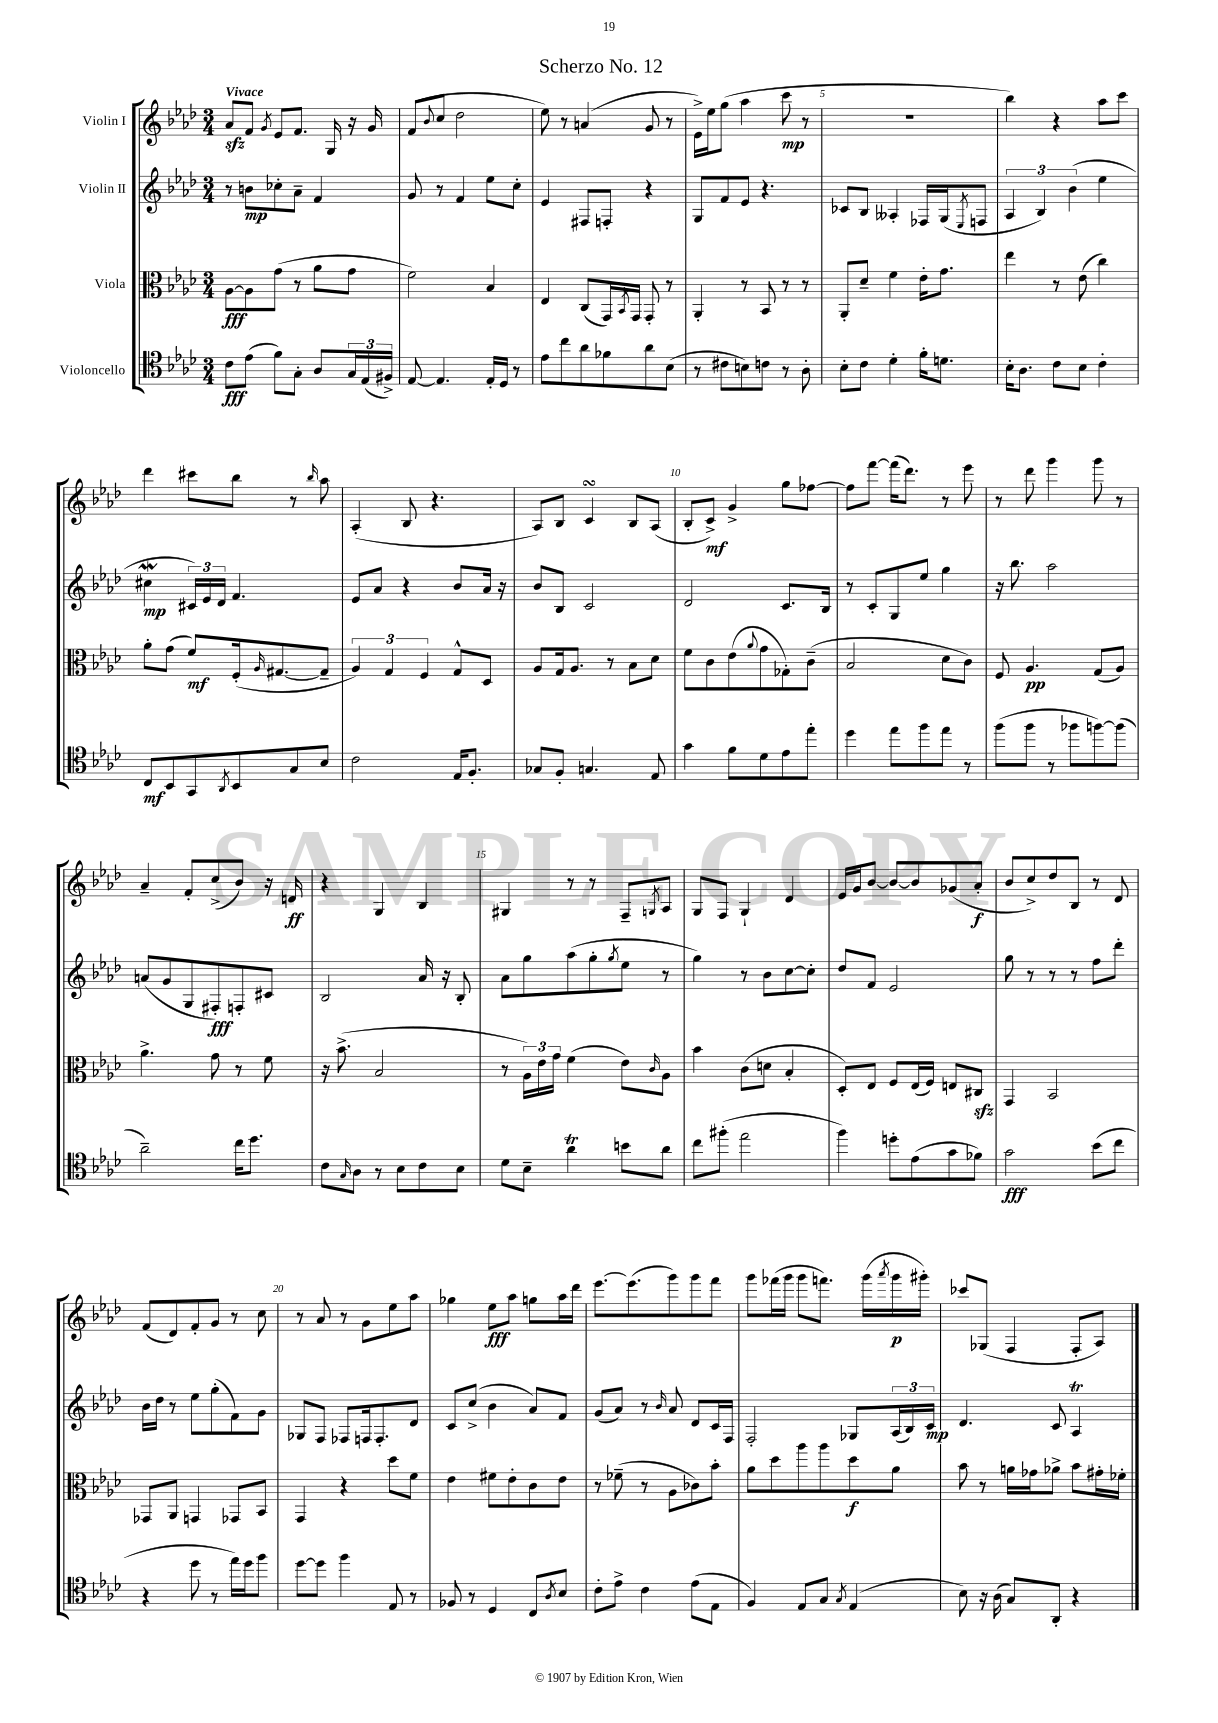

**kern	**dynam	**kern	**dynam	**kern	**dynam	**kern	**dynam
*part4	*part4	*part3	*part3	*part2	*part2	*part1	*part1
*staff4	*staff4	*staff3	*staff3	*staff2	*staff2	*staff1	*staff1
*I"Violoncello	*	*I"Viola	*	*I"Violin II	*	*I"Violin I	*
*clefC4	*	*clefC3	*	*clefG2	*	*clefG2	*
*k[b-e-a-d-]	*	*k[b-e-a-d-]	*	*k[b-e-a-d-]	*	*k[b-e-a-d-]	*
*M3/4	*	*M3/4	*	*M3/4	*	*M3/4	*
=1	=1	=1	=1	=1	=1	=1	=1
!	!	!	!	!	!	!LO:TX:a:B:t=Vivace	!
8c\L	fff	[8A-\L	fff	8r	.	8a-zz/L	.
(8e-\J	.	8A-\]	.	8bn\L	mp	8f/J	.
.	.	.	.	.	.	8qg/	.
8f\L)	.	(8g\J	.	8cc-X'\	.	8e-/L	.
8G'\J	.	8r	.	8a-~\J	.	8.f/J	.
8A-/L	.	8a-\L	.	4f/	.	.	.
.	.	.	.	.	.	16G/	.
24G/L	.	8g\J	.	.	.	16r	.
(24E-/	.	.	.	.	.	.	.
.	.	.	.	.	.	16g/	.
24F#X^/JJ)	.	.	.	.	.	.	.
=2	=2	=2	=2	=2	=2	=2	=2
[8E-/	.	2f\)	.	8g/	.	(8f/L	.
.	.	.	.	.	.	8qqb-/	.
4.E-/]	.	.	.	8r	.	8cc/J	.
.	.	.	.	4f/	.	2dd-\	.
16E-'/LL	.	4B-/	.	8ee-\L	.	.	.
16D-/JJ	.	.	.	.	.	.	.
8r	.	.	.	8cc'\J	.	.	.
=3	=3	=3	=3	=3	=3	=3	=3
8e-\L	.	4E-/	.	4e-/	.	8ee-\)	.
8cc\	.	.	.	.	.	8r	.
8a-\	.	(8C/L	.	8F#X/L	.	(4an/	.
8f-X\	.	16GG/L)	.	8Fn'/J	.	.	.
.	.	8qBB-/	.	.	.	.	.
.	.	16GG/JJ	.	.	.	.	.
8a-\	.	8GG'/	.	4r	.	8g/	.
(8B-\J	.	8r	.	.	.	8r	.
=4	=4	=4	=4	=4	=4	=4	=4
8r	.	4AA-'/	.	8G/L	.	16e-^\LL)	.
.	.	.	.	.	.	16ee-\J	.
8c#X\L	.	.	.	8f/	.	(8gg\J	.
8Bn\)	.	8r	.	8e-/J	.	4aa-\	.
8cn\J	.	8BB-/	.	4.r	.	.	.
8r	.	8r	.	.	.	8ccc\	mp
8A-'\	.	8r	.	.	.	8r	.
=5	=5	=5	=5	=5	=5	=5	=5
8B-'\L	.	8AA-'/L	.	8c-X/L	.	2.r	.
8c\J	.	8d-~/J	.	8B-/J	.	.	.
4d-'\	.	4f\	.	4A--X'/	.	.	.
16f'\KL	.	16e-'\KL	.	16F-X/LL	.	.	.
8.dn\J	.	8.g\J	.	(16G/J	.	.	.
.	.	.	.	8qE-/	.	.	.
.	.	.	.	8Fn/J	.	.	.
=6	=6	=6	=6	=6	=6	=6	=6
16B-'\KL	.	4ee-\	.	6A-/	.	4bb-\)	.
8.A-\J	.	.	.	.	.	.	.
.	.	.	.	6B-/)	.	.	.
8c\L	.	8r	.	.	.	4r	.
.	.	.	.	(6b-\	.	.	.
8B-\J	.	(8e-\	.	.	.	.	.
4c'\	.	4cc\)	.	4ee-\	.	8aa-\L	.
.	.	.	.	.	.	8ccc\J	.
!!LO:LB:g=z
=7	=7	=7	=7	=7	=7	=7	=7
8C/L	mf	8a-'\L	.	4cc#XW\	mp	4ddd-\	.
8BB-/	.	(8g\J	.	.	.	.	.
8GG/	.	8f/L)	mf	24c#X/LL)	.	8ccc#X\L	.
.	.	.	.	24e-/	.	.	.
.	.	.	.	24d-/JJ	.	.	.
8qAA-/	.	.	.	.	.	.	.
8BB-/	.	(16F'/k	.	4.f/	.	8bb-\J	.
.	.	16qqA-/	.	.	.	.	.
.	.	[8.G#X/	.	.	.	.	.
8G/	.	.	.	.	.	8r	.
.	.	.	.	.	.	16qqbb-/	.
8B-/J	.	8G#~/J]	.	.	.	8aa-\	.
=8	=8	=8	=8	=8	=8	=8	=8
2c\	.	6A-/)	.	8e-/L	.	(4A-'/	.
.	.	.	.	8a-/J	.	.	.
.	.	6G/	.	.	.	.	.
.	.	.	.	4r	.	8B-/	.
.	.	6F/	.	.	.	.	.
.	.	.	.	.	.	4.r	.
16E-/KL	.	8G^^/L	.	8b-/L	.	.	.
8.F'/J	.	.	.	.	.	.	.
.	.	8D-/J	.	16a-/Jk	.	.	.
.	.	.	.	16r	.	.	.
=9	=9	=9	=9	=9	=9	=9	=9
8G-X/L	.	8A-/L	.	8b-/L	.	8A-/L)	.
8F'/J	.	16G/k	.	8B-/J	.	8B-/J	.
.	.	8.A-/J	.	.	.	.	.
4.Gn/	.	.	.	2c/	.	4csSsS/	.
.	.	8r	.	.	.	.	.
.	.	8B-\L	.	.	.	8B-/L	.
8E-/	.	8d-\J	.	.	.	(8A-/J	.
=10	=10	=10	=10	=10	=10	=10	=10
4g\	.	8f\L	.	2d-/	.	8B-'/L	.
.	.	8c\	.	.	.	8c^/J)	mf
8f\L	.	(8e-\	.	.	.	4g^/	.
.	.	8qqa-/	.	.	.	.	.
8d-\	.	8g\	.	.	.	.	.
8e-\	.	8G-X'\)	.	8.c/L	.	8gg\L	.
8ee-'\J	.	(8c~\J	.	.	.	[8ff-X\J	.
.	.	.	.	16B-/Jk	.	.	.
=11	=11	=11	=11	=11	=11	=11	=11
4dd-\	.	2B-/	.	8r	.	8ff-\L]	.
.	.	.	.	8c'/L	.	[8fff\J	.
8ee-\L	.	.	.	8G/	.	(16fff\KL]	.
.	.	.	.	.	.	8.ddd-\J)	.
8ff\	.	.	.	8ee-/J	.	.	.
8ee-\J	.	8d-\L	.	4gg\	.	8r	.
8r	.	8c\J)	.	.	.	8eee-\	.
=12	=12	=12	=12	=12	=12	=12	=12
(8ff\L	.	8F/	.	16r	.	8r	.
.	.	.	.	8.bb-\	.	.	.
8ff\J	.	4.A-/	pp	.	.	8ddd-\	.
8r	.	.	.	2aa-\	.	4ggg\	.
8ff-X\L	.	.	.	.	.	.	.
[8ffn\)	.	(8G/L	.	.	.	8ggg\	.
(8ff\J]	.	8A-/J)	.	.	.	8r	.
!!LO:LB:g=z
=13	=13	=13	=13	=13	=13	=13	=13
2a-~\)	.	4.a-^\	.	(8an/L	.	4a-~/	.
.	.	.	.	8g/	.	.	.
.	.	.	.	8G/	.	8f'/L	.
.	.	8g\	.	8F#X'/)	fff	(8cc^/	.
16cc\KL	.	8r	.	8Fn'/	.	8b-/J)	.
8.dd-\J	.	.	.	.	.	.	.
.	.	8f\	.	8c#X/J	.	16r	.
.	.	.	.	.	.	16dn/	ff
=14	=14	=14	=14	=14	=14	=14	=14
8c\L	.	16r	.	2B-/	.	4r	.
.	.	(8.b-^\	.	.	.	.	.
16qqG/	.	.	.	.	.	.	.
8A-\J	.	.	.	.	.	.	.
8r	.	2B-/	.	.	.	4G/	.
8B-\L	.	.	.	.	.	.	.
8c\	.	.	.	16a-/	.	4B-/	.
.	.	.	.	16r	.	.	.
8B-\J	.	.	.	8B-'/	.	.	.
=15	=15	=15	=15	=15	=15	=15	=15
8d-\L	.	8r	.	8a-\L	.	4G#X/	.
8B-~\J	.	24A-\LL)	.	8gg\	.	.	.
.	.	24e-\	.	.	.	.	.
.	.	24g\JJ	.	.	.	.	.
4a-T\	.	(4f\	.	(8aa-\	.	8r	.
.	.	.	.	8gg'\	.	8r	.
.	.	.	.	8qgg/	.	.	.
8bn\L	.	8e-\L)	.	8ee-\J	.	8F~/L	.
.	.	16qqc/	.	.	.	8qGn/	.
8a-\J	.	8A-\J	.	8r	.	8A-/J	.
=16	=16	=16	=16	=16	=16	=16	=16
8cc\L	.	4b-\	.	4gg\)	.	8G/L	.
(8ff#X'\J	.	.	.	.	.	8F/J	.
2ee-\	.	(8c\L	.	8r	.	4G`/	.
.	.	8dn\J	.	8b-\L	.	.	.
.	.	4B-'/	.	[8cc\	.	4d-/	.
.	.	.	.	8cc'\J]	.	.	.
=17	=17	=17	=17	=17	=17	=17	=17
4ff\)	.	8D-'/L)	.	8dd-/L	.	16e-/LL	.
.	.	.	.	.	.	16g/J	.
.	.	8E-/J	.	8f/J	.	[8b-/J	.
8ddn'\L	.	8F/L	.	2e-/	.	8b-/L_	.
(8e-\	.	(16E-/L	.	.	.	8b-/]	.
.	.	16F/JJ)	.	.	.	.	.
8g\	.	8En/L	.	.	.	(8g-X/	.
8f-X\J)	.	8C#Xzz/J	.	.	.	8a-'/J	f
=18	=18	=18	=18	=18	=18	=18	=18
2g\	fff	4GG/	.	8gg\	.	8b-/L	.
.	.	.	.	8r	.	8cc^/)	.
.	.	2BB-/	.	8r	.	8dd-/	.
.	.	.	.	8r	.	8B-/J	.
(8b-\L	.	.	.	8ff\L	.	8r	.
8cc\J	.	.	.	8ddd-'\J	.	8d-/	.
!!LO:LB:g=z
=19	=19	=19	=19	=19	=19	=19	=19
4r	.	8GG-X/L	.	16b-\LL	.	(8f/L	.
.	.	.	.	16dd-\JJ	.	.	.
.	.	8AA-/J	.	8r	.	8d-/)	.
8dd-\	.	4GGn/	.	8ee-\L	.	8f'/	.
8r	.	.	.	(8gg'\	.	8g/J	.
16ee-\LL)	.	8GG-X/L	.	8f\)	.	8r	.
16dd-\J	.	.	.	.	.	.	.
8ff\J	.	8BB-/J	.	8g\J	.	8cc\	.
=20	=20	=20	=20	=20	=20	=20	=20
[8dd-\L	.	4GG/	.	8G-X/L	.	8r	.
8dd-\J]	.	.	.	8F/J	.	8a-/	.
4ff\	.	4r	.	8F-X/L	.	8r	.
.	.	.	.	16Fn/k	.	8g\L	.
.	.	.	.	8.F'/	.	.	.
8E-/	.	8dd-\L	.	.	.	8ee-\	.
8r	.	8f\J	.	8d-/J	.	8aa-\J	.
=21	=21	=21	=21	=21	=21	=21	=21
8F-X/	.	4e-\	.	8c/L	.	4gg-X\	.
8r	.	.	.	(8cc^/J	.	.	.
4D-/	.	8f#X\L	.	4b-\	.	8ee-\L	fff
.	.	8e-'\	.	.	.	8aa-\J	.
8C/L	.	8c\	.	8a-/L)	.	8ggn\L	.
8qA-/	.	.	.	.	.	.	.
8B-/J	.	8e-\J	.	8f/J	.	16aa-\L	.
.	.	.	.	.	.	16ddd-\JJ	.
=22	=22	=22	=22	=22	=22	=22	=22
8c'\L	.	8r	.	(8g/L	.	[8.eee-\L	.
8e-^\J	.	(8f-X~\	.	8a-/J)	.	.	.
.	.	.	.	.	.	(8.eee-\]	.
4c\	.	8r	.	8r	.	.	.
.	.	.	.	16qqb-/	.	.	.
.	.	8A-\L	.	8a-/	.	8ggg\)	.
(8e-\L	.	8c-X\)	.	8d-/L	.	8ggg\	.
8E-\J	.	8b-'\J	.	16c/L	.	8fff\J	.
.	.	.	.	16F/JJ	.	.	.
=23	=23	=23	=23	=23	=23	=23	=23
4F/)	.	8a-\L	.	2F'/	.	8ggg\L	.
.	.	8dd-\	.	.	.	(16fff-X\L	.
.	.	.	.	.	.	16ggg\JJ	.
8E-/L	.	8aa-\	.	.	.	8ggg\L	.
8G/J	.	8aa-\	.	.	.	8.fffn\J)	.
8qG/	.	.	.	.	.	.	.
(4E-/	.	8dd-\	f	8G-X/L	.	.	.
.	.	.	.	.	.	(16ggg\LL	.
.	.	.	.	.	.	8qaaa-/	.
.	.	8a-\J	.	(24A-/L	.	16ggg\	p
.	.	.	.	24B-/)	.	.	.
.	.	.	.	.	.	16ggg#X'\JJ)	.
.	.	.	.	24c/JJ	mp	.	.
=24	=24	=24	=24	=24	=24	=24	=24
8B-\)	.	8b-\	.	4.d-/	.	8ccc-X/L	.
16r	.	8r	.	.	.	(8G-X/J	.
(16A-\	.	.	.	.	.	.	.
8G/L)	.	16an\LL	.	.	.	4F/	.
.	.	16g-X\J	.	.	.	.	.
8AA-'/J	.	8a-X^\J	.	8c/	.	.	.
4r	.	8b-\L	.	4A-T/	.	8F'/L	.
.	.	16g#X'\L	.	.	.	8A-/J)	.
.	.	16f-X'\JJ	.	.	.	.	.
==	==	==	==	==	==	==	==
*-	*-	*-	*-	*-	*-	*-	*-
